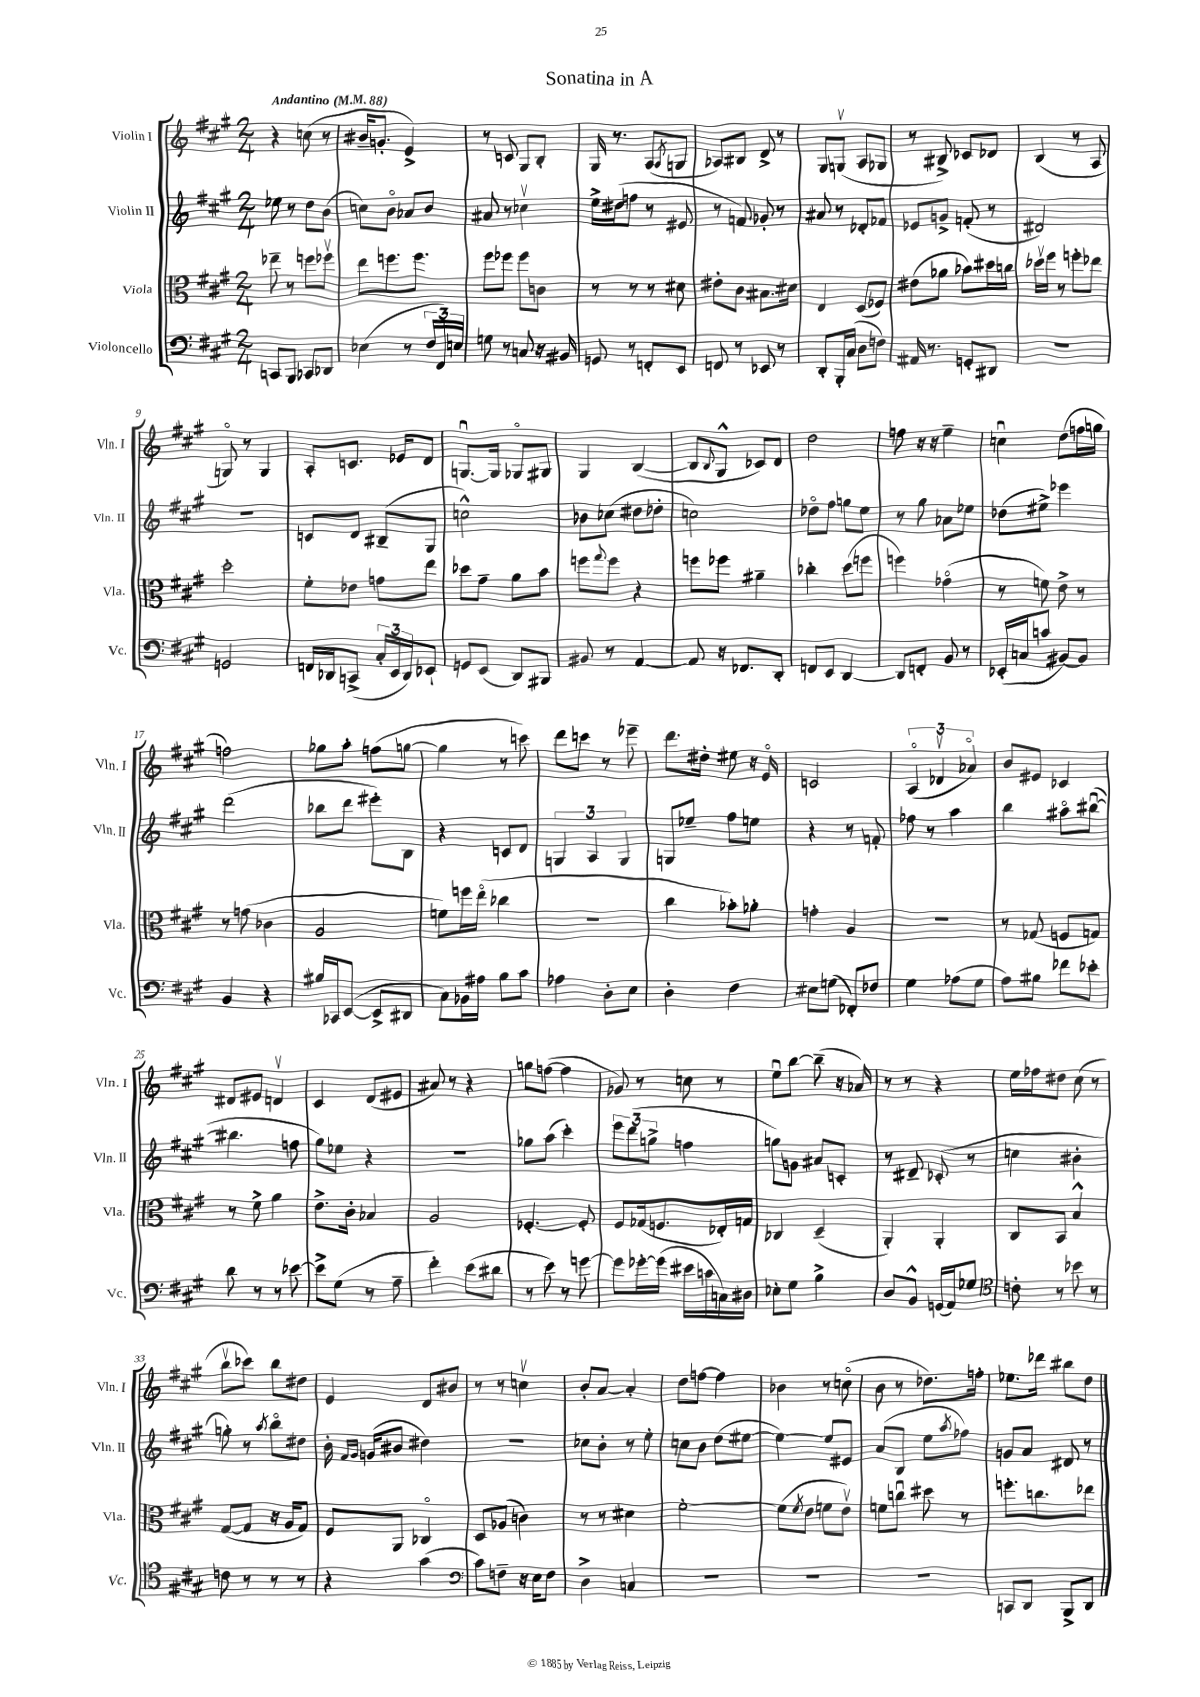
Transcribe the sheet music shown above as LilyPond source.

\header { title = "Sonatina in A" }
<<
\new StaffGroup <<
\new Staff = "s0" \with { instrumentName = "Violin I" shortInstrumentName = "Vln. I" } {
    \clef treble \key a \major \numericTimeSignature \time 2/4 \tempo "Andantino" 4 = 88
    r4 c''8( r8 |
    bis'16-- g'8.-. e'4->) |
    r8 c'8 gis8 b8-. |
    gis16 r8. a8( \acciaccatura { a8 } g8 |
    aes8) bis8 d'8-> r8 |
    gis8 g8\upbow( a8 ges8 |
    r8 bis8->) ces'8 des'8 |
    b4( r8 a8 |
    g8\flageolet) r8 g4 |
    a8-. c'8. ees'16 d'8 |
    g8.~\downbow g16 ges8\flageolet gis8 |
    gis4 b4~( |
    b8 \appoggiatura { b8 } gis8-^ ces'8) d'8 |
    d''2 |
    f''8 r16 r16 e''4-- |
    c''4\downbow d''8( f''16 g''16 |
    f''2) |
    ges''8 a''8-. f''8( g''8~ |
    g''4 r8 c'''8) |
    d'''8 c'''8 r8 ees'''8-- |
    d'''8. dis''16-. eis''8 r16 e'16\flageolet |
    c'2 |
    \tuplet 3/2 { a4\flageolet( des'4\upbow aes'4\flageolet) } |
    b'8 eis'8 ces'4 |
    dis'8 eis'8 d'4\upbow |
    cis'4 d'8( eis'8 |
    ais'8) r8 r4 |
    g''8 f''8~( f''4 |
    ges'8) r8 c''8 r8 |
    e''8\downbow b''8~ b''8--( r16 aes'16) |
    r8 r8 r4 |
    e''16 fes''16 dis''8 cis''8( r8 |
    b''8\upbow ces'''8) b''8 dis''8 |
    e'4 d'8 bis'8 |
    r8 r8 c''4\upbow |
    b'8-. a'8~ a'4-. |
    d''8 f''8~ f''4 |
    bes'4 r8 c''8\flageolet( |
    b'8 r8 des''8.) f''16-. |
    ees''8. des'''16 bis''8 d''8 \bar "|." |
}
\new Staff = "s1" \with { instrumentName = "Violin II" shortInstrumentName = "Vln. II" } {
    \clef treble \key a \major \numericTimeSignature \time 2/4
    ees''8 r8 d''8 b'8( |
    c''8) b'8\flageolet aes'8 b'8 |
    ais'8 r8 ces''4\upbow |
    e''16-> dis''16( f''8 r8 eis'8 |
    r8 f'8) ges'8-. r8 |
    ais'8 r8 des'8-. fes'8 |
    ees'8 g'8-> f'8-.( r8 |
    dis'2) |
    R2 |
    c'8 d'8 bis8--( gis8 |
    c''2-^) |
    bes'8 ces''8( dis''8 des''8-. |
    c''2) |
    des''8\flageolet fis''8 g''8 e''8 |
    r8 gis''8 aes'8 ees''8 |
    des''8( eis''8->) ees'''4 |
    d'''2( |
    bes''8 d'''8 eis'''8-.) b8 |
    r4 c'8 d'8 |
    \tuplet 3/2 { g4 a4 g4 } |
    g8 ees''8-- fis''8 e''8 |
    r4 r8 f'8-. |
    fes''8 r8 a''4 |
    b''4 ais''8\flageolet bis''8~\downbow( |
    bis''4. f''8 |
    gis''8) ees''8 r4 |
    R2 |
    ges''8 a''8( cis'''4-.) |
    \tuplet 3/2 { e'''8 d'''8( g''8-> } f''4 |
    g''8) g'8 ais'8 c'8-. |
    r8 dis'8-- ces'8-.( r8 |
    c''4 bis'4-. |
    g''8-.) r8 \acciaccatura { a''8 } b''8\flageolet dis''8 |
    b'16-. \grace { fis'16 gis'16 } g'16( bis'8 dis''4) |
    r2 |
    ces''8 b'8-. r8 e''8-. |
    c''8 b'8 d''8( eis''8~ |
    eis''4~) eis''8 eis'8 |
    a'8( b8 e''8 \acciaccatura { a''8 } fes''8) |
    g'8 a'8 dis'8 r8 \bar "|." |
}
\new Staff = "s2" \with { instrumentName = "Viola" shortInstrumentName = "Vla." } {
    \clef alto \key a \major \numericTimeSignature \time 2/4
    ees''8-- r8 f''8 fes''8\upbow |
    e''8 f''8. f''8. |
    fis''8 fes''8 fes''8 c'8 |
    r8 r8 r8 dis'8 |
    eis'8-. cis'8 bis8. dis'16 |
    e4 d8( fes8) |
    eis'8( aes'8 bes'8) dis''16 c''16 |
    des''16\upbow fis''16 r8 f''8-. ees''8 |
    d''2-. |
    fis'8-. ees'8 g'8 e''8 |
    des''8 gis'8-- a'8 b'8 |
    f''8 \appoggiatura { gis''8 } f''8 r4 |
    f''8 fes''8 ais'4-- |
    ces''4-. d''8( f''8 |
    f''4) ges'4\flageolet( |
    r8 f'8) e'8-> r8 |
    r8 g'8( ces'4 |
    a2 |
    f'8) f''16 e''16\flageolet( ces''4 |
    R2 |
    cis''4 bes'8-.) aes'8-. |
    g'4-. a4 |
    r2 |
    r8 ges8( f8 g8) |
    r8 fis'8-> a'4 |
    e'8.-> cis'16-. bes4 |
    a2 |
    fes4.~-. fes8-. |
    fis8 ges16( f8. ees16-.) g16 |
    ces4 d4--( |
    a,4-.) a,4-. |
    cis8 b,8 b4-^ |
    gis8~( gis8 r16 a16 gis8) |
    fis8 a,8 ces4\flageolet |
    d8 aes8( c'4) |
    r8 r8 dis'4 |
    fis'2~-. |
    fis'8( \acciaccatura { fis'8 } e'8 f'8 e'8\upbow) |
    f'8 c''8\downbow dis''8 r8 |
    f''8.-. c''8. ees''8 \bar "|." |
}
\new Staff = "s3" \with { instrumentName = "Violoncello" shortInstrumentName = "Vc." } {
    \clef bass \key a \major \numericTimeSignature \time 2/4
    c,8 b,,8 ces,8 des,8 |
    ees4( r8 \tuplet 3/2 { fis16 fis,16) e16 } |
    g8 r8 c8 r16 bis,16 |
    g,8 r8 f,8-. e,8 |
    f,8 r8 ees,8 r8 |
    d,8-. b,,16-. cis16( d8 f8) |
    ais,16 r8. g,8-. dis,8 |
    r2 |
    g,2 |
    f,16 des,16 c,8->( \tuplet 3/2 { cis16-. e,16 des,16) } ees,8-! |
    g,8 e,8( d,8) bis,,8 |
    bis,8 r8 a,4~ |
    a,8 r16 fes,8. d,8-. |
    f,8 e,8 d,4~ |
    d,8 f,8-. b,8 r8 |
    ees,16-.( c16 c'8 bis,8~) bis,8 |
    b,4 r4 |
    bis16 ces,16 e,8~( e,8-> dis,8 |
    cis8) bes,16 ais16 b8 cis'8 |
    aes4 d8-. e8 |
    d4-. fis4 |
    eis8 g8( fes,8-.) fes8 |
    gis4 aes8( gis8 |
    a8) bis8 fes'8 ees'8-. |
    d'8 r8 r8 ees'8~ |
    ees'8-> gis8( r8 a8-- |
    fis'4-.) e'8( dis'8 |
    r8 e'8) r8 g'8~ |
    g'8 ges'16~-. ges'16( eis'16 c'16 c16) dis16 |
    ees8-. gis8 b4-> |
    d8 b,8-^ g,16( a,16) ges8 |
    \clef tenor c'8-. r8 bes'8 r8 |
    c'8 r8 r8 r8 |
    r4 gis'4( |
    \clef bass cis'8) f8-- r16 e16 f8 |
    d4-> c4 |
    R2 |
    R2 |
    R2 |
    c,8 d,8 b,,8-> d,8 \bar "|." |
}
>>
>>
